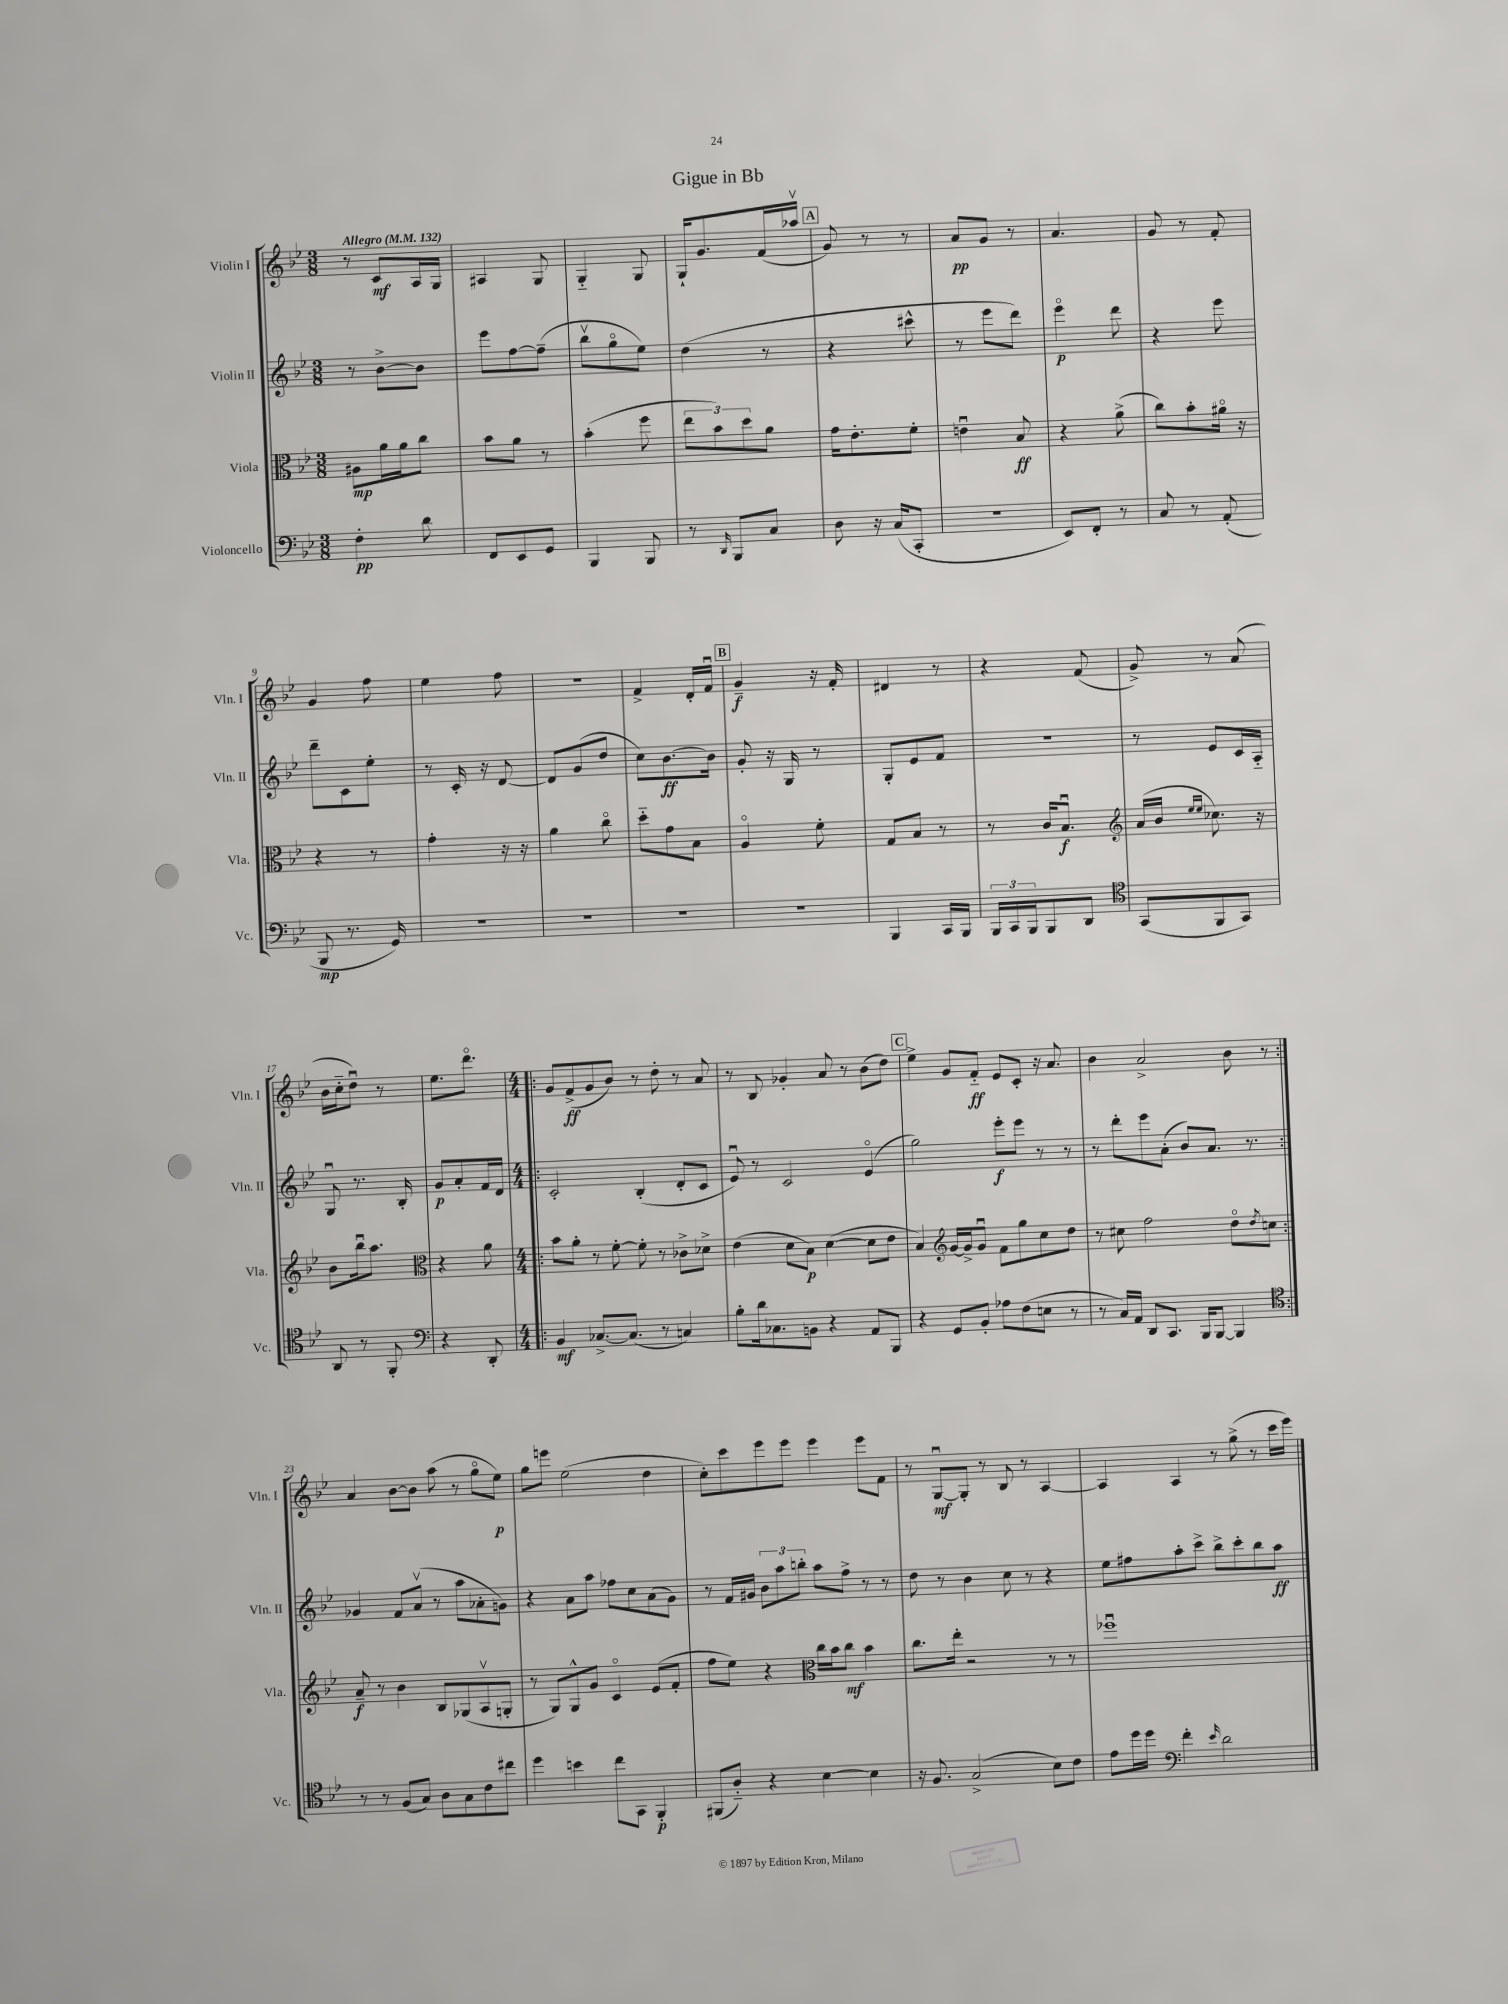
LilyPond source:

\header { title = "Gigue in Bb" }
<<
\new StaffGroup <<
\new Staff = "s0" \with { instrumentName = "Violin I" shortInstrumentName = "Vln. I" } {
    \clef treble \key bes \major \numericTimeSignature \time 3/8 \tempo "Allegro" 4 = 132
    r8 c'8\mf a16 g16 |
    ais4 g8 |
    g4-_ g8 |
    g16-! g'8. f'16( aes''16\upbow |
    \mark \markup { \box "A" } g'8) r8 r8 |
    a'8\pp g'8 r8 |
    a'4. |
    g'8 r8 f'8-. |
    g'4 f''8 |
    ees''4 f''8 |
    R4. |
    f'4-> d'16-. f'16\downbow |
    \mark \markup { \box "B" } g'4--\f r16 f'16-. |
    dis'4 r8 |
    r4 f'8( |
    g'8->) r8 a'8( |
    bes'16 c''16-_ d''8\downbow) r8 |
    ees''8. d'''8.\flageolet |
    \repeat volta 2 { \numericTimeSignature \time 4/4 g'8 f'8->\ff( g'8 bes'8) r8 d''8-. r8 a'8 |
    r8 bes8 ges'4-. a'8 r8 bes'8( d''8) |
    \mark \markup { \box "C" } ees''4-> g'8 f'8-_\ff ees'8 c'8-. r16 a'8. |
    bes'4 a'2-> bes'8 r8 | }
    a'4 bes'8~ bes'8 a''8( r8 g''8\flageolet ees''8\p) |
    g''8 e'''8 ees''2( d''4 |
    c''8-.) c'''8 ees'''8 ees'''8 ees'''4 ees'''8 f'8 |
    r8 g8~\downbow\mf g8-. r8 bes8 r8 a4~ |
    a4 a4 r8 g''8->( r8 c'''16 ees'''16) \bar "|." |
}
\new Staff = "s1" \with { instrumentName = "Violin II" shortInstrumentName = "Vln. II" } {
    \clef treble \key bes \major \numericTimeSignature \time 3/8
    r8 bes'8~-> bes'8 |
    ees'''8 f''8~ f''8--( |
    bes''8\upbow g''8\flageolet ees''8) |
    d''4( r8 |
    \mark \markup { \box "A" } r4 cis'''8-^ |
    r8 ees'''8 d'''8) |
    ees'''4\flageolet\p d'''8 |
    r4 ees'''8 |
    d'''8-- c'8 ees''8-. |
    r8 c'16-. r16 d'8~ |
    d'8 g'8( d''8 |
    c''8) bes'8.~\ff bes'16 |
    \mark \markup { \box "B" } g'8-. r16 g16 r8 |
    g8-. ees'8 f'8 |
    R4. |
    r8 ees'8 c'16 a16-_ |
    g8\downbow r8. bes16-. |
    g'8\p a'8-. f'16 d'16 |
    \repeat volta 2 { \numericTimeSignature \time 4/4 c'2-. bes4-.( d'8-. c'8 |
    ees'8\downbow) r8 c'2 ees'4\flageolet( |
    \mark \markup { \box "C" } g''2) ees'''8-.\f ees'''8 r8 r8 |
    r8 d'''8-. ees'''8 a'8-.( bes'8) a'8. r8. | }
    ges'4 f'8 a'8\upbow( r8 a''8 aes'8-. g'8) |
    r4 a'8 a''8 fes''8 c''8 a'8( g'8) |
    r8 f'16 gis'16 \tuplet 3/2 { bes'8 a''8 b''8-. } a''8 f''8-> r8 r8 |
    d''8 r8 bes'4 c''8 r8 r4 |
    ees''8 fis''8 a''8-. c'''8-> bes''8-> c'''8-. bes''8 a''8\ff \bar "|." |
}
\new Staff = "s2" \with { instrumentName = "Viola" shortInstrumentName = "Vla." } {
    \clef alto \key bes \major \numericTimeSignature \time 3/8
    ais8\mp a'16 a'16 c''8 |
    bes'8 a'8 r8 |
    bes'4-.( f''8 |
    \tuplet 3/2 { ees''8 bes'8) d''8 } a'8 |
    \mark \markup { \box "A" } g'16 ees'8.-. f'8-. |
    e'4\downbow bes8\ff |
    r4 a'8->( |
    c''8) bes'8-. ais'16\flageolet r16 |
    r4 r8 |
    g'4-. r16 r16 |
    a'4 c''8\flageolet |
    d''8-_ g'8 bes8 |
    \mark \markup { \box "B" } a4\flageolet f'8-. |
    g8 bes8 r8 |
    r8 c'16 bes8.\downbow\f |
    \clef treble a'16( bes'16 \grace { ees''16 ees''16 } ces''8.) r16 |
    bes'8 bes''16\downbow a''8. |
    \clef alto r4 a'8 |
    \repeat volta 2 { \numericTimeSignature \time 4/4 bes'8 a'8-. r8 f'8~-. f'8-. r8 ces'8-> des'8-> |
    ees'4( d'8 bes8\p) d'4~( d'8 ees'8 |
    \mark \markup { \box "C" } bes4) \clef treble g'16~ g'16-> g'8\downbow f'8 g''8 c''8 d''8 |
    r8 cis''8 f''2 d''8\flageolet \acciaccatura { d''8 } c''8 | }
    a'8--\f r8 bes'4 bes8 ges8( a8\upbow g8-. |
    r8 g8) g8-^ g'8 c'4\flageolet ees'8( f'8-. |
    f''8 ees''8) r4 \clef alto c''16 bes'16 c''8\mf bes'4 |
    c''8. ees''16-. r2 r8 r8 |
    fes''1\downbow \bar "|." |
}
\new Staff = "s3" \with { instrumentName = "Violoncello" shortInstrumentName = "Vc." } {
    \clef bass \key bes \major \numericTimeSignature \time 3/8
    f4-.\pp d'8 |
    f,8 ees,8 g,8 |
    bes,,4 bes,,8 |
    r8 \grace { d,16 } bes,,8 c8 |
    \mark \markup { \box "A" } d8 r16 c16( c,8-. |
    r4. |
    ees,8) f,8-. r8 |
    c8 r8 a,8-.( |
    bes,,8\mp r8. g,16) |
    R4. |
    R4. |
    R4. |
    \mark \markup { \box "B" } R4. |
    bes,,4 c,16 bes,,16 |
    \tuplet 3/2 { bes,,16 c,16 bes,,16 } bes,,8 d,8 |
    \clef tenor g,8( f,8 g,8) |
    a,8 r8 f,8-. |
    \clef bass r4 d,8-. |
    \repeat volta 2 { \numericTimeSignature \time 4/4 bes,4\mf ces8.~-> ces8.( r8 c4) |
    bes8-. d'16 ces8. b,8 r4 a,8 bes,,8 |
    \mark \markup { \box "C" } r4 g,8 bes,8-. aes8 f8( e8 r8 |
    r8 c16) a,16 d,8 c,8. bes,,16 bes,,8~ bes,,4 | }
    \clef tenor r8 r8 f8( g8) a8 g8 c'8 cis''8 |
    d''4 b'4 c''8 g,8 f,4-.\p |
    fis,8( a8-_) r4 bes4~ bes4 |
    r16 f8. g2->( bes8) c'8 |
    ees'8 d''16 d''16 \clef bass f'4-. \grace { ees'16 } d'2 \bar "|." |
}
>>
>>
